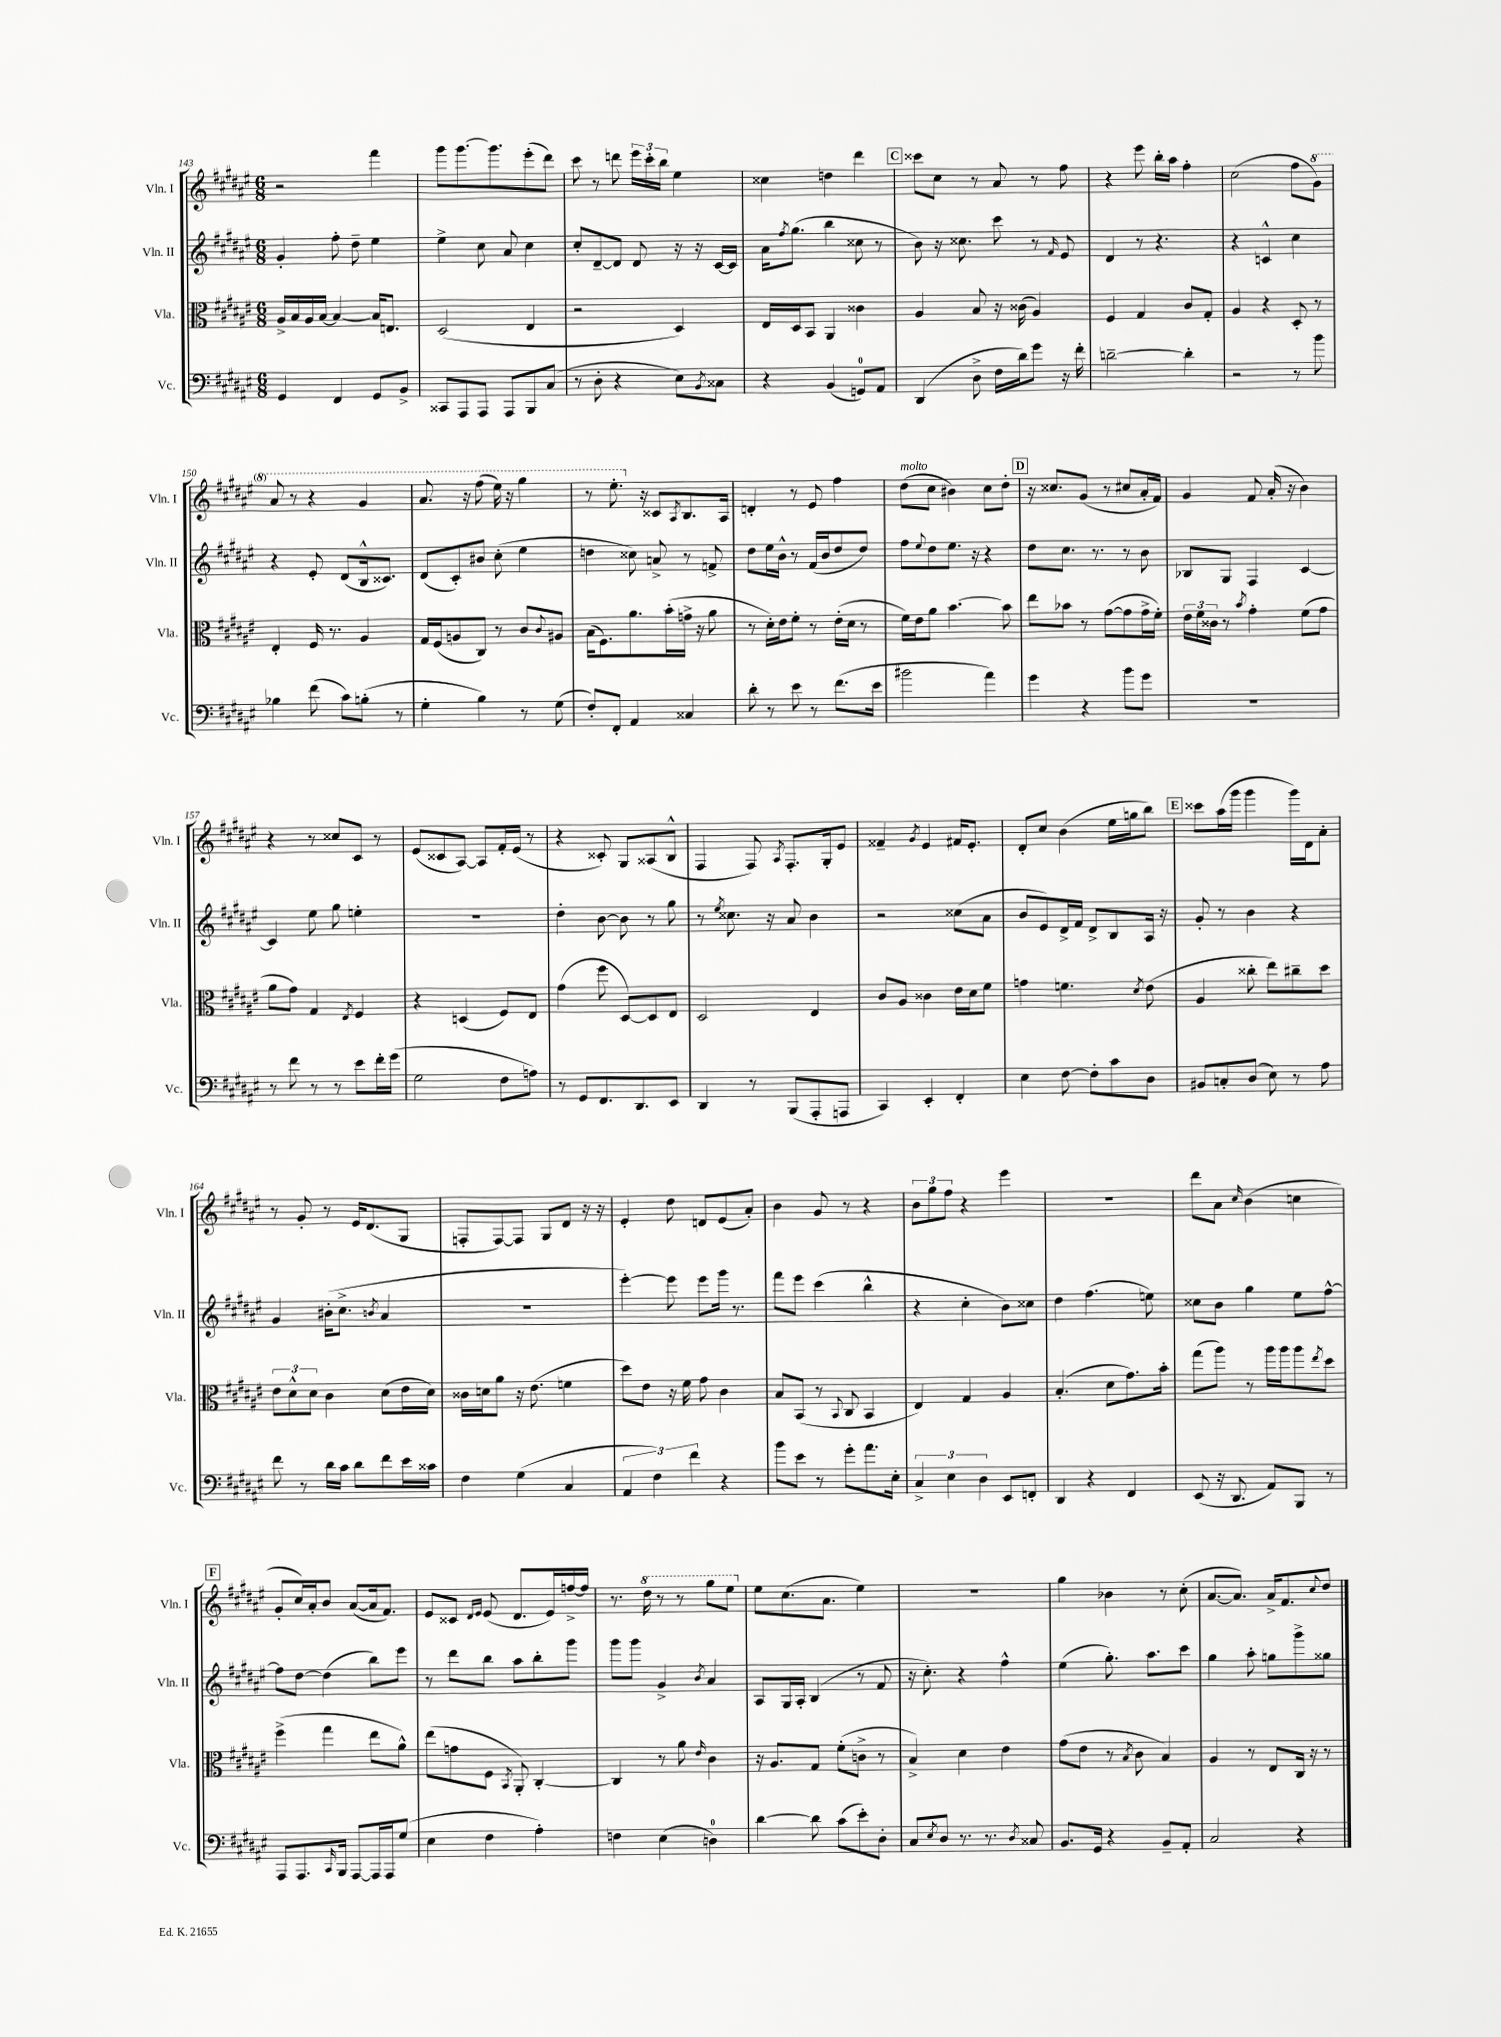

**kern	**kern	**kern	**kern
*staff4	*staff3	*staff2	*staff1
*clefF4	*clefC3	*clefG2	*clefG2
*k[f#c#g#d#a#e#]	*k[f#c#g#d#a#e#]	*k[f#c#g#d#a#e#]	*k[f#c#g#d#a#e#]
*M6/8	*M6/8	*M6/8	*M6/8
4GG#	16A#^	4g#'	2r
.	16B	.	.
.	16A#	.	.
.	[16B	.	.
4FF#	4B_	8ff#'	.
.	.	8dd#~	.
8GG#	16B]	4ee#	4fff#
.	8.E	.	.
8BB^	.	.	.
=	=	=	=
8CC##	(2D#	4ee#^	8ggg#
8AAA#	.	.	[8.ggg#
8AAA#	.	8cc#	.
.	.	.	8.ggg#]
8AAA#	.	8a#	.
8BBB	4E#	4cc#	(8eee#'
(8C#	.	.	8ddd#)
=	=	=	=
8r	2r	8cc#'	8ccc#
8D#'	.	[8d#~	8r
4r	.	8d#]	8ddd
.	.	8d#	24eee#
.	.	.	24ccc#'
.	.	.	24bb
8E#)	4D#)	16r	4ee#
.	.	16r	.
8qBB	.	.	.
8C##	.	[16c#	.
.	.	16c#]	.
=	=	=	=
4r	16E#	16a#	4cc##
.	.	8qff#	.
.	16D#	(8.gg#	.
.	8BB	.	.
(4BB	4AA#	4bb	4dd
8GG)	4c##	8cc##	4ddd#
8AA#	.	8r	.
=	=	=	=
(4DD#	4A#	8b)	8ccc##
.	.	16r	8cc#
.	.	8.cc##	.
8D#^	8B	.	8r
16F#	16r	8ccc#	8a#
16d#)	(16c##	.	.
8g#	4A#)	8r	8r
.	.	16qqf#	.
16r	.	8e#	8ff#
16f#'	.	.	.
=	=	=	=
[2d~	4F#	4d#	4r
.	4G#	8r	8eee#
.	.	4.r	16bb'
.	.	.	16aa#
4d']	8c#	.	4ff#'
.	8G#'	.	.
=	=	=	=
2r	4A#	4r	(2cc#
.	4r	4c^^	.
8r	8D#'	4cc#	8ff#
8b	8r	.	8gg#)
=	=	=	=
4B-	4E#'	4r	8aa#
.	.	.	8r
(8f#	16F#	8e#'	4r
.	8.r	.	.
8c#)	.	(8d#	.
(8B'	4A#	16B^^	4gg#
.	.	8.c##)	.
8r	.	.	.
=	=	=	=
4G#'	16G#	(8d#	8.aa#
.	(16F#	.	.
.	8A	8c#')	.
.	.	.	16r
4B)	8C#)	8b#	(8fff#
.	8r	(8cc#'	16eee#)
.	.	.	16r
8r	8c#	4ee#	4ggg#
.	8qqc#	.	.
(8G#	8A#	.	.
=	=	=	=
8F#')	(16B	4dd	8r
.	8.F#)	.	.
8FF#'	.	.	8.eee#'
4AA#	8.a#	8cc##)	.
.	.	.	16r
.	.	8a^	8c##
.	(16b'	.	.
.	.	.	8qA#
4C##	16g^	8r	8.B
.	16r	.	.
.	8a#	8f^	.
.	.	.	16A#
=	=	=	=
8d#'	8r	8dd#	4d'
8r	16d#')	16ee#	.
.	16e#	16b^^	.
8e#	8f#'	8r	8r
8r	8r	(16f#	8e#
.	.	16b	.
(8.f#	(16e#'	8dd#	4ff#
.	16d#	.	.
.	8r	8dd#)	.
16e#	.	.	.
=	=	=	=
2b#	16f#)	8ff#	(8dd#
.	16e#	.	.
.	.	8qqee#	.
.	8a#	8dd#	8cc#
.	[4.b	8.ee#	4b#)
.	.	16r	.
4a#)	.	4r	8cc#
.	8b]	.	8dd#'
=	=	=	=
4g#	8ee#	8dd#	16r
.	.	.	8.cc##
.	8b-	8.cc#	.
4r	8r	.	(8g#
.	.	8.r	.
.	([8g#	.	8r
8b	8g#]	8r	8cc#
8g#	16g#^	8b	16a#'
.	16f#')	.	16f#)
=	=	=	=
2.r	24e#	8B-	4g#
.	24f#	.	.
.	24c##	.	.
.	8r	8G#	.
.	8qb	.	.
.	4g#'	4F#	8f#
.	.	.	(16a#'
.	.	.	16r
.	(8f#	[4c#	4b)
.	8g#	.	.
=	=	=	=
8r	8a#	4c#]	4r
8f#	8g#)	.	.
8r	4G#	8ee#	8r
8r	.	8gg#	8cc##
.	8qE#	.	.
8e#	4F#	4ee'	8c#
16f#'	.	.	8r
(16g#	.	.	.
=	=	=	=
2G#	4r	2.r	(8e#
.	.	.	8c##
.	(4D	.	[8A#)
.	.	.	8A#]
8F#	8F#)	.	16f#'
.	.	.	(16e#
8A)	8E#	.	8r
=	=	=	=
8r	(4g#	4dd#'	4r
8GG#	.	.	.
8.FF#	8ff#	[8b	8c##')
.	[8D#)	8b]	8G#
8.DD#	.	.	.
.	8D#]	8r	(8A##
8EE#	8E#	8gg#	8B^^
=	=	=	=
4DD#	2D#	8r	4F#
.	.	8qee#	.
.	.	8.cc##	.
8r	.	.	8F#)
.	.	16r	.
.	.	.	8qA#
(8BBB	.	8a#	8.F#'
8AAA#'	4E#	4b	.
.	.	.	16G#'
8AAA	.	.	8e#
=	=	=	=
4CC#)	8c#	2r	4f##~
.	8A#	.	.
.	.	.	8qg#
4EE#'	4c##	.	4e#
4FF#'	16e#	(8cc##	16f#
.	16d#	.	8.e#'
.	8f#	8a#	.
=	=	=	=
4E#	4g	8b	8d#'
.	.	8e#)	8cc#
[8F#	4.f	16d#^	(4b
.	.	16f#	.
8F#']	.	8d#^	.
8c#	.	8B	16ee#
.	.	.	16gg
.	8qd#	.	.
8D#	(8e#	16A#	8bb)
.	.	16r	.
=	=	=	=
8BB#	4A#	8g#'	8ccc##
8C'	.	8r	(16aa#
.	.	.	16ggg#
(8D#	8cc##'	4b	4ggg#
8E#)	8ee#)	.	.
8r	8cc#~	4r	16ggg#)
.	.	.	16d#
8A#	8dd#	.	8a#'
=	=	=	=
8f#	12e#	4g#	8r
.	12d#^^	.	.
8r	.	.	8g#'
.	12d#	.	.
16d#	4c#	(16b#'	8r
16c#	.	8.cc#^	.
8d#	.	.	16e#
.	.	.	(8.d#
.	.	8qb	.
8f#	(8d#	4a#	.
16e#	16e#	.	8G#
16c##	16d#)	.	.
=	=	=	=
4F#	16c##	2.r	8F'
.	16d	.	.
.	8a#	.	[8F)
(4G#	16r	.	8F]
.	(8.e#	.	.
.	.	.	8G#
4C#	4f	.	8d#
.	.	.	16r
.	.	.	16r
=	=	=	=
6AA#	8dd#)	[4eee#')	4e#'
.	8e#	.	.
6F#)	.	.	.
.	16r	8eee#]	8dd#
.	16f#	.	.
6f#	.	.	.
.	8g#	8eee#	8d
4r	4c#	16ggg#	(8e#
.	.	8.r	.
.	.	.	8a#')
=	=	=	=
8b	8B	8fff#	4b
8e#	(8BB	8eee#	.
8r	8r	(4ccc#	8g#
.	8qqBB	.	.
8g#'	8C#	.	8r
8.a#	4BB	4bb^^	4r
16E#'	.	.	.
=	=	=	=
6C#^	4E#)	4r	12b
.	.	.	12gg#
6E#	.	.	12ff#
.	4G#	4cc#'	4r
6D#	.	.	.
8EE#	4A#	8b)	4eee#
8FF'	.	8cc##	.
=	=	=	=
4DD#	(4.B'	4dd#	2.r
4r	.	(4.ff#	.
.	8d#	.	.
4FF#	8.g#)	.	.
.	.	8ee)	.
.	16b'	.	.
=	=	=	=
(8EE#	(8gg#	8cc##	8ddd#
16r	8aa#)	8b	8a#
8.DD#	.	.	.
.	.	.	16qqcc#
.	8r	4gg#	(4b
8AA#)	16aa#	.	.
.	16aa#	.	.
8BBB	8aa#	8ee#	4cc
.	8qee#	.	.
8r	8dd#	[8ff#^^	.
=	=	=	=
8AAA#	(4ff#^	8ff#]	8g#'
8.AAA#	.	[8dd#	16cc#)
.	.	.	16a#'
.	4gg#	(4dd#]	8b
16qqCC#	.	.	.
16BBB	.	.	.
[8AAA#	.	.	([8a#
16AAA#]	8ee#	8bb)	16a#]
16AAA#	.	.	8.f#)
(8G#	8a#^^)	8eee#	.
=	=	=	=
4E#	(8ee#	8r	8e#
.	8g	8ddd#	8c##
.	.	.	16qqd#
.	.	.	16qqe#
4F#	8F#	8bb	(8e#
.	8qBB	.	.
.	8AA#')	8aa#	8.d#
4A#')	[4C#'	8bb'	.
.	.	.	16e#)
.	.	8ggg#	[16ff^
.	.	.	16ff]
=	=	=	=
4F	4C#]	8ggg#	8.r
.	.	8ggg#	.
.	.	.	16ddd#
(4E#	8r	4g#^	8r
.	8a#	.	8r
.	16qqe#	8qb	.
4D)	4c#	4a#	8ggg#
.	.	.	8eee#
=	=	=	=
[4d#	16r	8A#	8ee#
.	8.A#	.	.
.	.	16G#	(8.cc#
.	.	16A#'	.
8d#]	8G#	(4B	.
.	.	.	8.a#
(8c#	(8f#'	.	.
8e#')	8c^	8r	4ee#)
8D#'	8r	8f#	.
=	=	=	=
8C#	4B^)	16r	2.r
.	.	8.cc#')	.
8qE#	.	.	.
8D#	.	.	.
8.r	4d#	4r	.
8.r	.	.	.
.	4e#	4ff#^^	.
8qD#	.	.	.
8C##	.	.	.
=	=	=	=
8.BB	(8g#	(4ee#	4gg#
.	8e#	.	.
16GG#	.	.	.
4r	8r	8.gg#')	4b-
.	8qB	.	.
.	8c#	.	.
.	.	8.aa#	.
8BB~	4B)	.	8r
8AA#'	.	8ccc#	(8cc#'
=	=	=	=
2C#	4A#	4gg#	[8.a#
.	.	.	8.a#])
.	8r	8aa#'	.
.	8E#	8gg	16a#^
.	.	.	8.f#
4r	16C#	8ggg#^	.
.	16r	.	.
.	.	.	8qqcc#
.	8r	8gg##	8dd#
==	==	==	==
*-	*-	*-	*-
